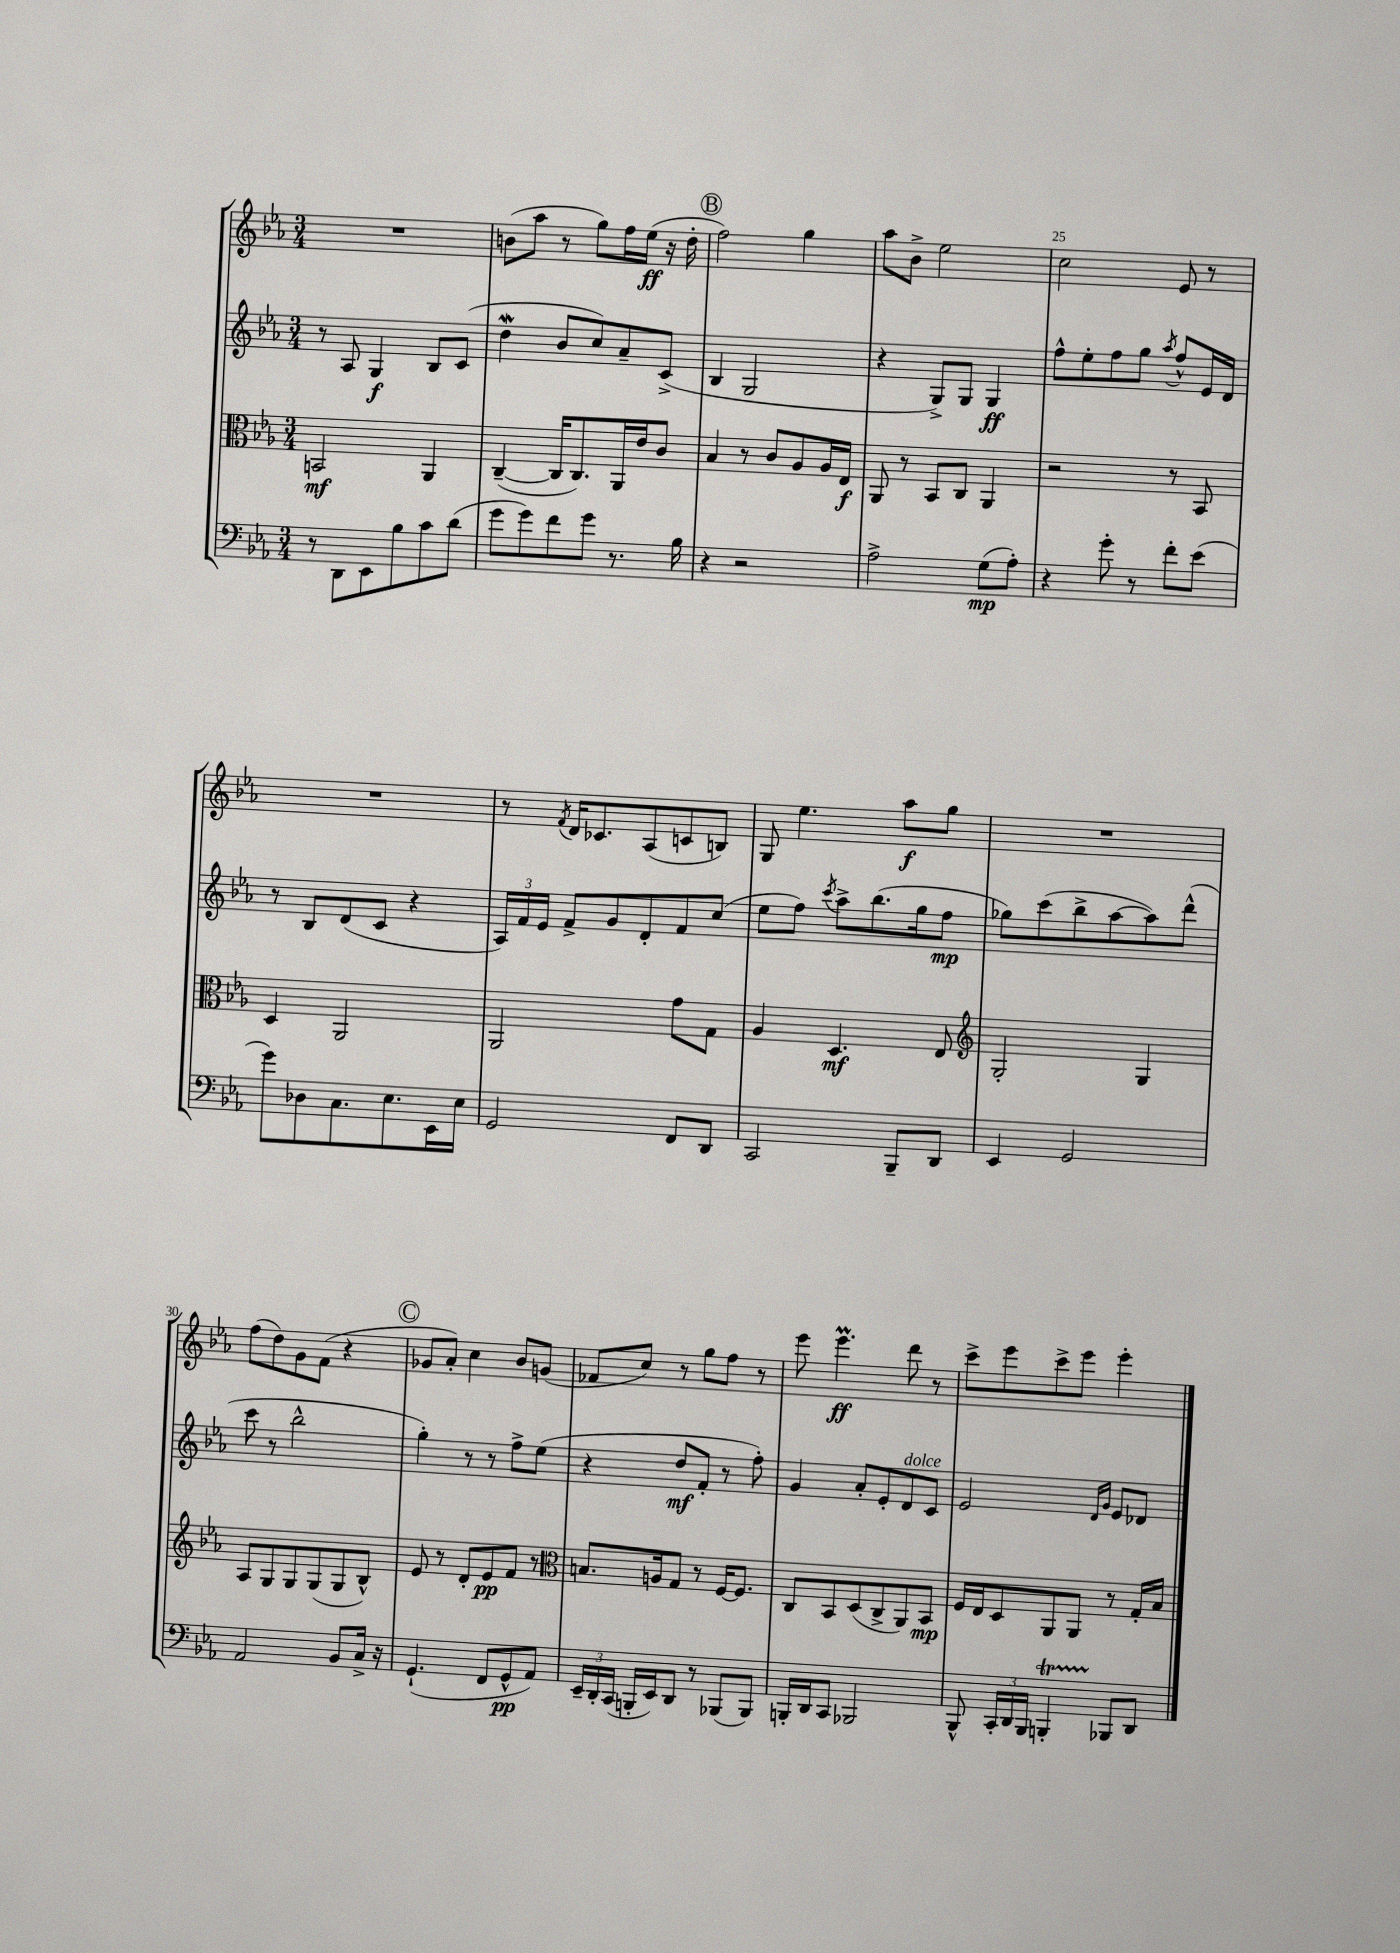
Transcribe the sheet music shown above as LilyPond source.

<<
\new StaffGroup <<
\new Staff = "s0" {
    \clef treble \key ees \major \numericTimeSignature \time 3/4
    \autoBeamOff R2. |
    b'8[( aes''8] r8 g''8[) f''16 ees''16]\ff( r16 d''16-. |
    \mark \markup { \circle "B" } f''2) g''4 |
    aes''8[ bes'8]-> ees''2 |
    c''2 ees'8 r8 |
    R2. |
    r8 \acciaccatura { f'8 } d'16[ ces'8. aes8( c'8 b8]) |
    g8 ees''4. aes''8[\f g''8] |
    R2. |
    f''8[( d''8) g'8 f'8]( r4 |
    \mark \markup { \circle "C" } ges'8[ aes'8]-.) c''4 bes'8[ g'8]( |
    fes'8[ c''8]) r8 g''8[ f''8] r8 |
    ees'''8 ees'''4.\prall\ff d'''8 r8 |
    c'''8[-> ees'''8 c'''8-> ees'''8] ees'''4-. \bar "|." |
}
\new Staff = "s1" {
    \clef treble \key ees \major \numericTimeSignature \time 3/4
    \autoBeamOff r8 aes8 g4\f bes8[ c'8]( |
    d''4\mordent bes'8[ c''8) aes'8-- c'8]->( |
    \mark \markup { \circle "B" } bes4 g2 |
    r4 g8[->) g8] g4\ff |
    f''8[-^ ees''8-. f''8 g''8] \acciaccatura { aes''8 } f''8[-^ ees'16 d'16] |
    r8 bes8[ d'8( c'8] r4 |
    \tuplet 3/2 { aes16[) f'16 ees'16] } f'8[-> g'8 d'8-. f'8 c''8]( |
    ees''8[ f''8]) \acciaccatura { c'''8 } aes''8[-> bes''8.( g''16 f''8]\mp |
    ges''8[) c'''8( bes''8-> aes''8~ aes''8) d'''8]-^( |
    c'''8 r8 bes''2-^ |
    \mark \markup { \circle "C" } g''4-.) r8 r8 f''8[-> ees''8]( |
    r4 d''8[\mf f'8]-. r8 f''8-.) |
    g'4 aes'8[-. ees'8-. d'8^\markup { \italic "dolce" } c'8] |
    ees'2 \grace { d'16[ g'16] } ees'8[ des'8] \bar "|." |
}
\new Staff = "s2" {
    \clef alto \key ees \major \numericTimeSignature \time 3/4
    \autoBeamOff b,2\mf aes,4 |
    c4~--( c16[ c8.) aes,16 ees'16 c'8] |
    \mark \markup { \circle "B" } bes4 r8 c'8[ aes8 aes16 ees16]\f |
    aes,8 r8 bes,8[ c8] aes,4 |
    r2 r8 bes,8 |
    d4 aes,2 |
    aes,2 g'8[ g8] |
    aes4 d4.\mf ees8 |
    \clef treble g2-. g4 |
    aes8[ g8 g8 g8( g8 bes8]-^) |
    \mark \markup { \circle "C" } ees'8 r8 d'8[-. ees'8\pp f'8] r8 |
    \clef alto b8.[ a16 g8] r8 f16[~ f8.] |
    c8[ bes,8 d8( c8-> aes,8) bes,8]\mp |
    f16[ ees16 d8 aes,8 aes,8] r8 g16[-. bes16] \bar "|." |
}
\new Staff = "s3" {
    \clef bass \key ees \major \numericTimeSignature \time 3/4
    \autoBeamOff r8 d,8[ ees,8 bes8 c'8 d'8]( |
    g'8[ g'8) f'8 g'8] r8. bes16 |
    \mark \markup { \circle "B" } r4 r2 |
    aes2-> g8[\mp( aes8]-.) |
    r4 g'8-. r8 f'8[-. ees'8]( |
    g'8[) des8 c8. ees8. ees,16 ees16] |
    g,2 f,8[ d,8] |
    c,2 bes,,8[-- d,8] |
    ees,4 g,2 |
    aes,2 bes,8[ c16]-> r16 |
    \mark \markup { \circle "C" } g,4.-!( f,8[ g,8-^\pp aes,8]) |
    \tuplet 3/2 { ees,16[-- d,16-. c,16]( } b,,16[-. ees,16) d,8] r8 bes,,8[( bes,,8]) |
    b,,16[-. d,16 c,8] bes,,2 |
    bes,,8-^ \tuplet 3/2 { c,16[-. d,16 bes,,16] } b,,4-.\startTrillSpan bes,,8[\stopTrillSpan d,8] \bar "|." |
}
>>
>>
\layout { \context { \Score currentBarNumber = #21 \override BarNumber.break-visibility = ##(#f #t #t) barNumberVisibility = #(every-nth-bar-number-visible 5) } }
